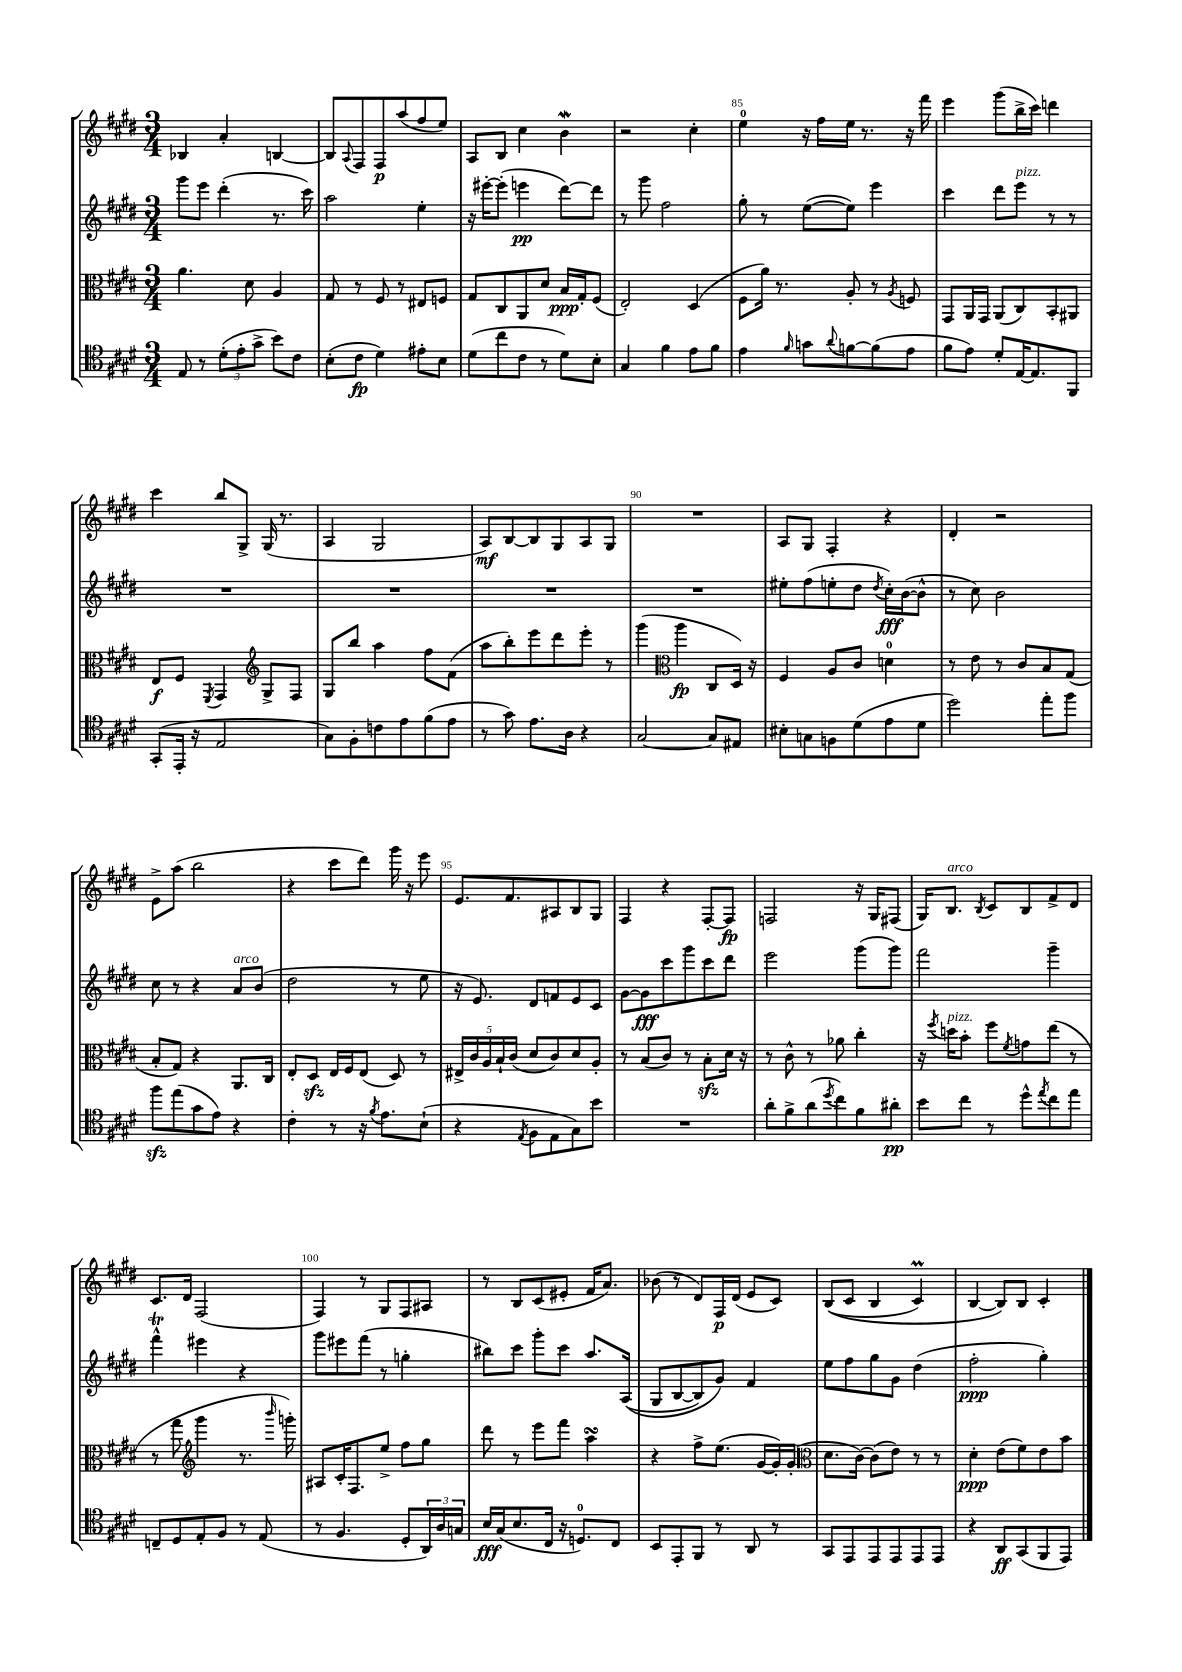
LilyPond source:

<<
\new StaffGroup <<
\new Staff = "s0" {
    \clef treble \key e \major \numericTimeSignature \time 3/4
    bes4 a'4-. b4~ |
    b8 \appoggiatura { a8 } fis8 fis8\p a''8( fis''8 e''8) |
    a8 b8 cis''4 b'4\mordent |
    r2 cis''4-. |
    e''4-0 r16 fis''16 e''16 r8. r16 fis'''16 |
    e'''4 gis'''8( b''16-> cis'''16) d'''4 |
    cis'''4 b''8 gis8-> gis16( r8. |
    a4 gis2 |
    a8\mf) b8~ b8 gis8 a8 gis8 |
    R2. |
    a8 gis8 fis4-. r4 |
    dis'4-. r2 |
    e'8-> a''8( b''2 |
    r4 cis'''8 dis'''8) gis'''16 r16 e'''8 |
    e'8. fis'8. ais8 b8 gis8 |
    fis4 r4 fis8~-. fis8\fp |
    f2 r16 gis16 fis8( |
    gis16) b8.^\markup { \italic "arco" } \acciaccatura { b8 } cis'8 b8 fis'8-> dis'8 |
    cis'8. dis'16 fis2( |
    fis4) r8 gis8 fis8 ais8 |
    r8 b8 cis'8( eis'8-. fis'16 a'8.) |
    bes'8( r8 dis'8) fis16\p dis'16( e'8 cis'8) |
    b8(\( cis'8 b4 cis'4\prall) |
    b4~ b8\) b8 cis'4-. \bar "|." |
}
\new Staff = "s1" {
    \clef treble \key e \major \numericTimeSignature \time 3/4
    gis'''8 e'''8 dis'''4-.( r8. cis'''16) |
    a''2 e''4-. |
    r16 eis'''16~-. eis'''8-.( e'''4\pp dis'''8~) dis'''8 |
    r8 gis'''8 fis''2 |
    gis''8-. r8 e''8~( e''8) e'''4 |
    cis'''4 dis'''8 e'''8^\markup { \italic "pizz." } r8 r8 |
    R2. |
    R2. |
    R2. |
    R2. |
    eis''8-. fis''8( e''8-. dis''8 \acciaccatura { dis''8 } cis''16-.\fff) b'16~( b'8-^ |
    r8 cis''8) b'2 |
    cis''8 r8 r4 a'8^\markup { \italic "arco" } b'8( |
    dis''2 r8 e''8 |
    r16 e'8.) dis'8 f'8 e'8 cis'8 |
    gis'8~ gis'8\fff cis'''8 gis'''8 cis'''8 dis'''8 |
    e'''2 gis'''8( gis'''8) |
    fis'''2 gis'''4-- |
    fis'''4-^\trill eis'''4 r4 |
    gis'''8 eis'''8 fis'''8( r8 g''4-. |
    bis''8) cis'''8 gis'''8-. cis'''8 a''8. a16(\( |
    gis8 b8~ b8) gis'8\) fis'4 |
    e''8 fis''8 gis''8 gis'8 dis''4( |
    fis''2-.\ppp gis''4-.) \bar "|." |
}
\new Staff = "s2" {
    \clef alto \key e \major \numericTimeSignature \time 3/4
    a'4. dis'8 a4 |
    gis8 r8 fis8 r8 eis8 f8 |
    gis8 cis8 a,8 dis'8 b16\ppp gis16-. fis8( |
    e2-.) dis4( |
    fis8 a'16) r8. a8-. r8 \acciaccatura { a8 } f8 |
    gis,8 a,16 gis,16 a,8( cis8) b,8-. ais,8 |
    e8\f fis8 \acciaccatura { fis,8 } gis,4 \clef treble gis8-> fis8 |
    gis8 b''8 a''4 fis''8 fis'8( |
    a''8 b''8-.) e'''8 dis'''8 e'''8-. r8 |
    gis'''4( \clef alto a''4\fp cis8 dis16) r16 |
    fis4 a8 cis'8 d'4-0 |
    r8 e'8 r8 cis'8 b8 gis8( |
    b8-. gis8) r4 a,8. cis16 |
    e8-. dis8\sfz e16 fis16 e8( dis8) r8 |
    \tuplet 5/4 { eis16-> cis'16 a16 b16-! cis'16( } dis'8 cis'8) dis'8 a8-. |
    r8 b8( cis'8) r8 b8-.\sfz dis'16 r16 |
    r8 cis'8-^ r8 aes'8 cis''4-. |
    r16 \acciaccatura { fis''8 } d''16^\markup { \italic "pizz." } b'8-. fis''8 \acciaccatura { fis'8 } g'8 e''8( r8 |
    r8 gis''8 \clef treble gis'''4 r8. \grace { b'''16 } g'''16-.) |
    ais8 cis'16-. fis8. e''8-> fis''8 gis''8 |
    dis'''8 r8 e'''8 fis'''8 a''4\turn |
    r4 fis''8-> e''8.( gis'16~ gis'16-.) gis'16-.( |
    \clef alto dis'8. cis'16~) cis'8( e'8) r8 r8 |
    dis'4-.\ppp e'8( fis'8) e'8 b'8 \bar "|." |
}
\new Staff = "s3" {
    \clef tenor \key e \major \numericTimeSignature \time 3/4
    e8 r8 \tuplet 3/2 { dis'8-.( e'8-. gis'8-> } b'8) cis'8 |
    b8-.( cis'8\fp dis'4) eis'8-. b8 |
    dis'8( cis''8 cis'8 r8 dis'8) b8-. |
    gis4 fis'4 e'8 fis'8 |
    e'4 \grace { fis'16 } g'8 \appoggiatura { a'8 } f'8~ f'8( e'8 |
    fis'8 e'8) dis'8-. e16~ e8. fis,8 |
    gis,8-.( e,16-. r16 e2 |
    gis8) fis8-. c'8 e'8 fis'8( e'8 |
    r8 gis'8) e'8. a16 r4 |
    gis2~ gis8 eis8 |
    bis8-. g8 f8 dis'8( e'8 dis'8 |
    dis''2) e''8-. fis''8 |
    fis''8\sfz e''8( gis'8 e'8) r4 |
    cis'4-. r8 r16 \acciaccatura { fis'8 } e'8. b8-!( |
    r4 \acciaccatura { e8 } fis8 e8 gis8) b'8 |
    R2. |
    a'8-. fis'8-> a'8( \acciaccatura { dis''8 } cis''8) fis'8 ais'8-.\pp |
    b'8 cis''8 r8 dis''8-^ \acciaccatura { e''8 } cis''8 e''8 |
    c8-- dis8 e8-. fis8 r8 e8( |
    r8 fis4. dis8-. \tuplet 3/2 { a,16) a16 g16 } |
    b16\fff gis16( b8. cis16 r16 d8.-0) cis8 |
    b,8 e,8-. fis,8 r8 a,8 r8 |
    gis,8 e,8 e,8 e,8 e,8 e,8 |
    r4 a,8\ff gis,8( fis,8 e,8) \bar "|." |
}
>>
>>
\layout { \context { \Score currentBarNumber = #81 \override BarNumber.break-visibility = ##(#f #t #t) barNumberVisibility = #(every-nth-bar-number-visible 5) } }
